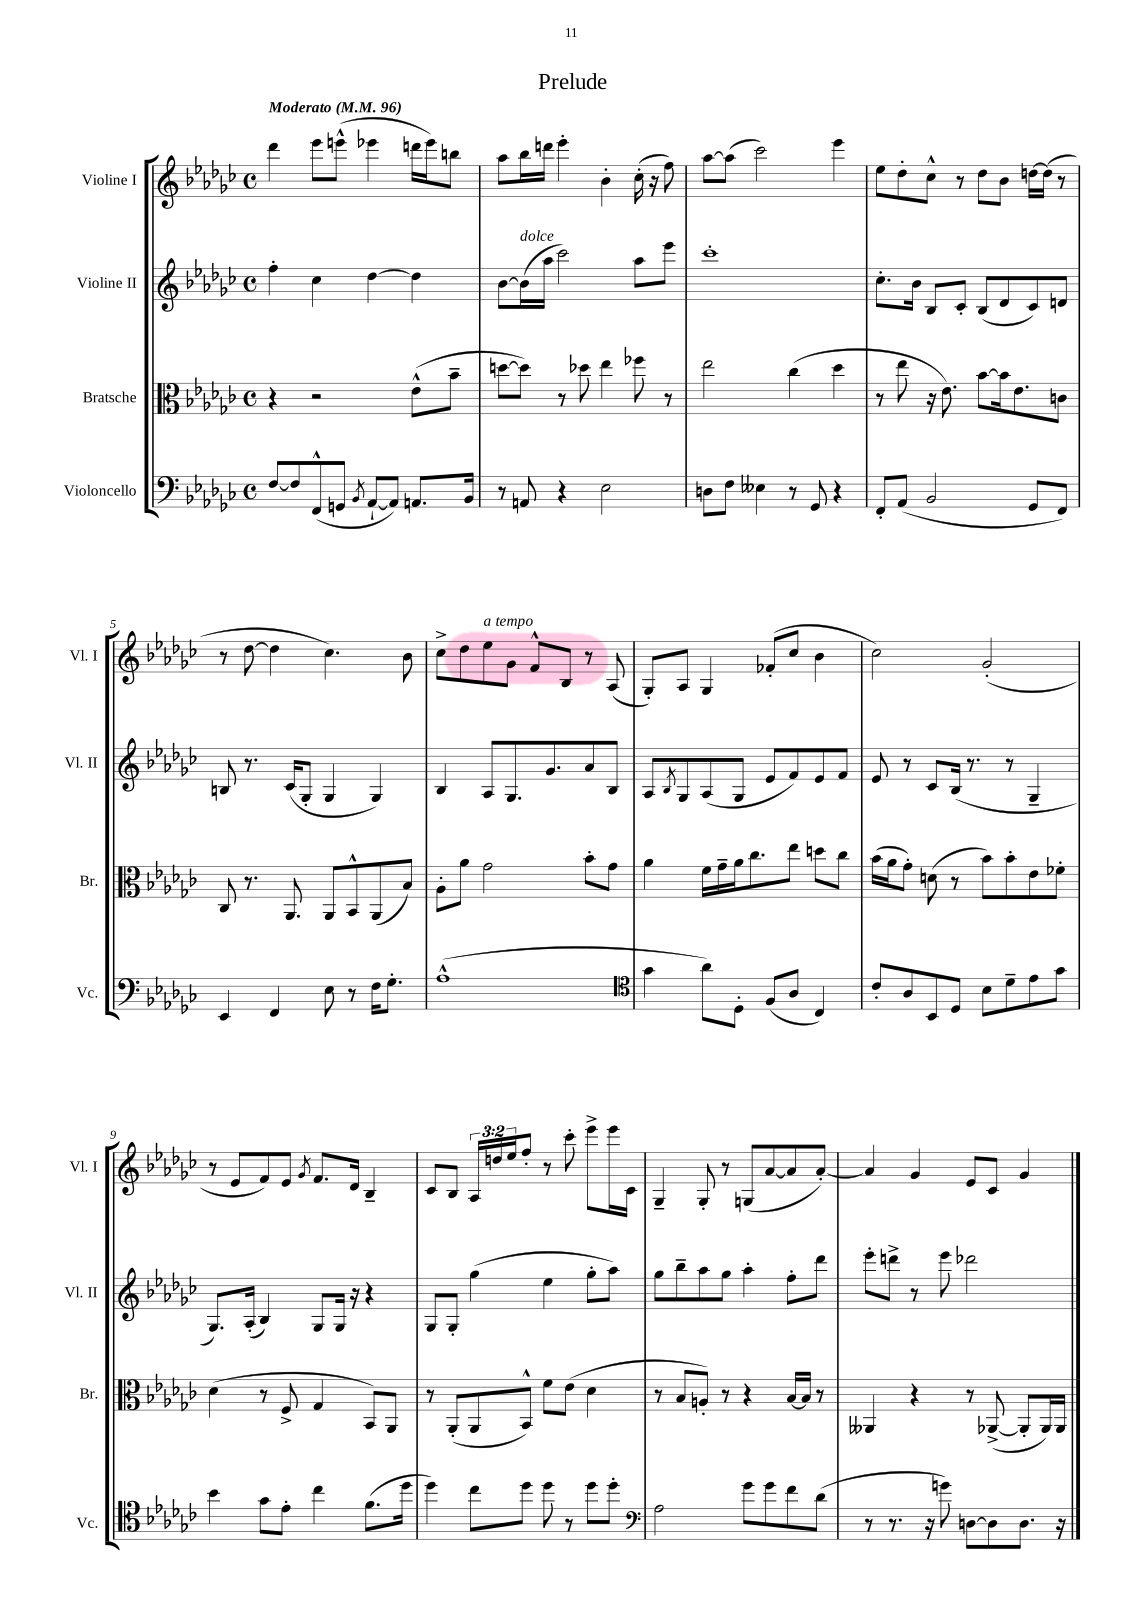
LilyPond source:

\header { title = "Prelude" }
<<
\new StaffGroup <<
\new Staff = "s0" \with { instrumentName = "Violine I" shortInstrumentName = "Vl. I" } {
    \clef treble \key ges \major \defaultTimeSignature \time 4/4 \override Staff.TupletNumber.text = #tuplet-number::calc-fraction-text \tempo "Moderato" 4 = 96
    des'''4 ees'''8 e'''8-^( ees'''4 d'''16 ees'''16) b''8 |
    aes''8 bes''16 d'''16 ees'''4-. bes'4-. ces''16-.( r16 f''8) |
    aes''8~ aes''8( ces'''2) ees'''4 |
    ees''8 des''8-. ces''8-^ r8 des''8 bes'8 d''16~ d''16( r8 |
    r8 des''8~ des''4 ces''4.) bes'8 |
    ces''8-> des''8 ees''8^\markup { \italic "a tempo" } ges'8 f'8-^ bes8 r8 aes8( |
    ges8-.) aes8 ges4 fes'8-.( ces''8 bes'4 |
    ces''2) ges'2-.( |
    r8 ees'8 f'8) ees'8 \acciaccatura { ges'8 } f'8. des'16 bes4-- |
    ces'8 bes8 \tuplet 3/2 { aes16 d''16 ees''16 } f''8-. r8 ces'''8-. ees'''8-> ees'''16 ces'16 |
    ges4-- ges8-. r8 g8( aes'8~ aes'8 aes'8~-.) |
    aes'4 ges'4 ees'8 ces'8 ges'4 \bar "|." |
}
\new Staff = "s1" \with { instrumentName = "Violine II" shortInstrumentName = "Vl. II" } {
    \clef treble \key ges \major \defaultTimeSignature \time 4/4
    f''4-. ces''4 des''4~ des''4 |
    bes'8~ bes'16^\markup { \italic "dolce" }( aes''16 ces'''2) aes''8 ees'''8 |
    ces'''1-. |
    ces''8.-. bes'16 bes8 ces'8-. bes8( des'8 ces'8) d'8 |
    b8 r8. ces'16( ges8-. ges4 ges4) |
    bes4 aes8 ges8. ges'8. aes'8 bes8 |
    aes8 \acciaccatura { bes8 } ges8 aes8( ges8 ees'8 f'8) ees'8 f'8 |
    ees'8 r8 ces'8 bes16( r8. r8 ges4-- |
    ges8.) aes16-.( bes4) ges8 ges16 r16 r4 |
    ges8 ges8-. ges''4( ees''4 ges''8-. aes''8) |
    ges''8 bes''8-- aes''8 ges''8 aes''4-. f''8-. des'''8 |
    ees'''8-. d'''8-> r8 ees'''8 des'''2 \bar "|." |
}
\new Staff = "s2" \with { instrumentName = "Bratsche" shortInstrumentName = "Br." } {
    \clef alto \key ges \major \defaultTimeSignature \time 4/4
    r4 r2 ees'8-^( bes'8-- |
    d''8~ d''8) r8 des''8 ees''4 fes''8 r8 |
    ees''2 ces''4( des''4 |
    r8 ees''8 r16 ees'8.) bes'8~ bes'16 ees'8. c'8 |
    ces8 r8. aes,8. aes,8 bes,8-^ aes,8( bes8) |
    aes8-. aes'8 ges'2 bes'8-. ges'8 |
    aes'4 f'16 ges'16-- aes'16 ces''8. ees''8 d''8 ces''8 |
    bes'16( aes'16 ges'8-.) d'8( r8 bes'8) bes'8-. ees'8 fes'8-. |
    des'4( r8 f8-> ges4 bes,8) aes,8 |
    r8 aes,8-.( aes,8 bes,8-^) f'8 ees'8( des'4 |
    r8 bes8 a8-.) r8 r4 bes16~ bes16 r8 |
    aeses,4 r4 r8 aes,8~->( aes,8-. aes,16) aes,16 \bar "|." |
}
\new Staff = "s3" \with { instrumentName = "Violoncello" shortInstrumentName = "Vc." } {
    \clef bass \key ges \major \defaultTimeSignature \time 4/4
    f8~ f8 f,8-^( g,8 \acciaccatura { bes,8 } aes,8~-! aes,8) a,8. bes,16 |
    r8 a,8 r4 ees2 |
    d8 f8 eeses4 r8 ges,8 r4 |
    f,8-. aes,8( bes,2 ges,8 f,8) |
    ees,4 f,4 ees8 r8 f16 ges8.-. |
    aes1-^( |
    \clef tenor ges'4 aes'8) des8-. f8( aes8 ces4) |
    ces'8-. aes8 bes,8 des8 bes8 des'8-- ees'8 ges'8 |
    bes'4 ges'8 ees'8-. ces''4 f'8.( des''16 |
    des''4) ces''8 des''8 des''8 r8 des''8 des''8-. |
    \clef bass aes2 ges'8 ges'8 f'8 des'8( |
    r8 r8. r16 g'8) d8~ d8 d8. r16 \bar "|." |
}
>>
>>
